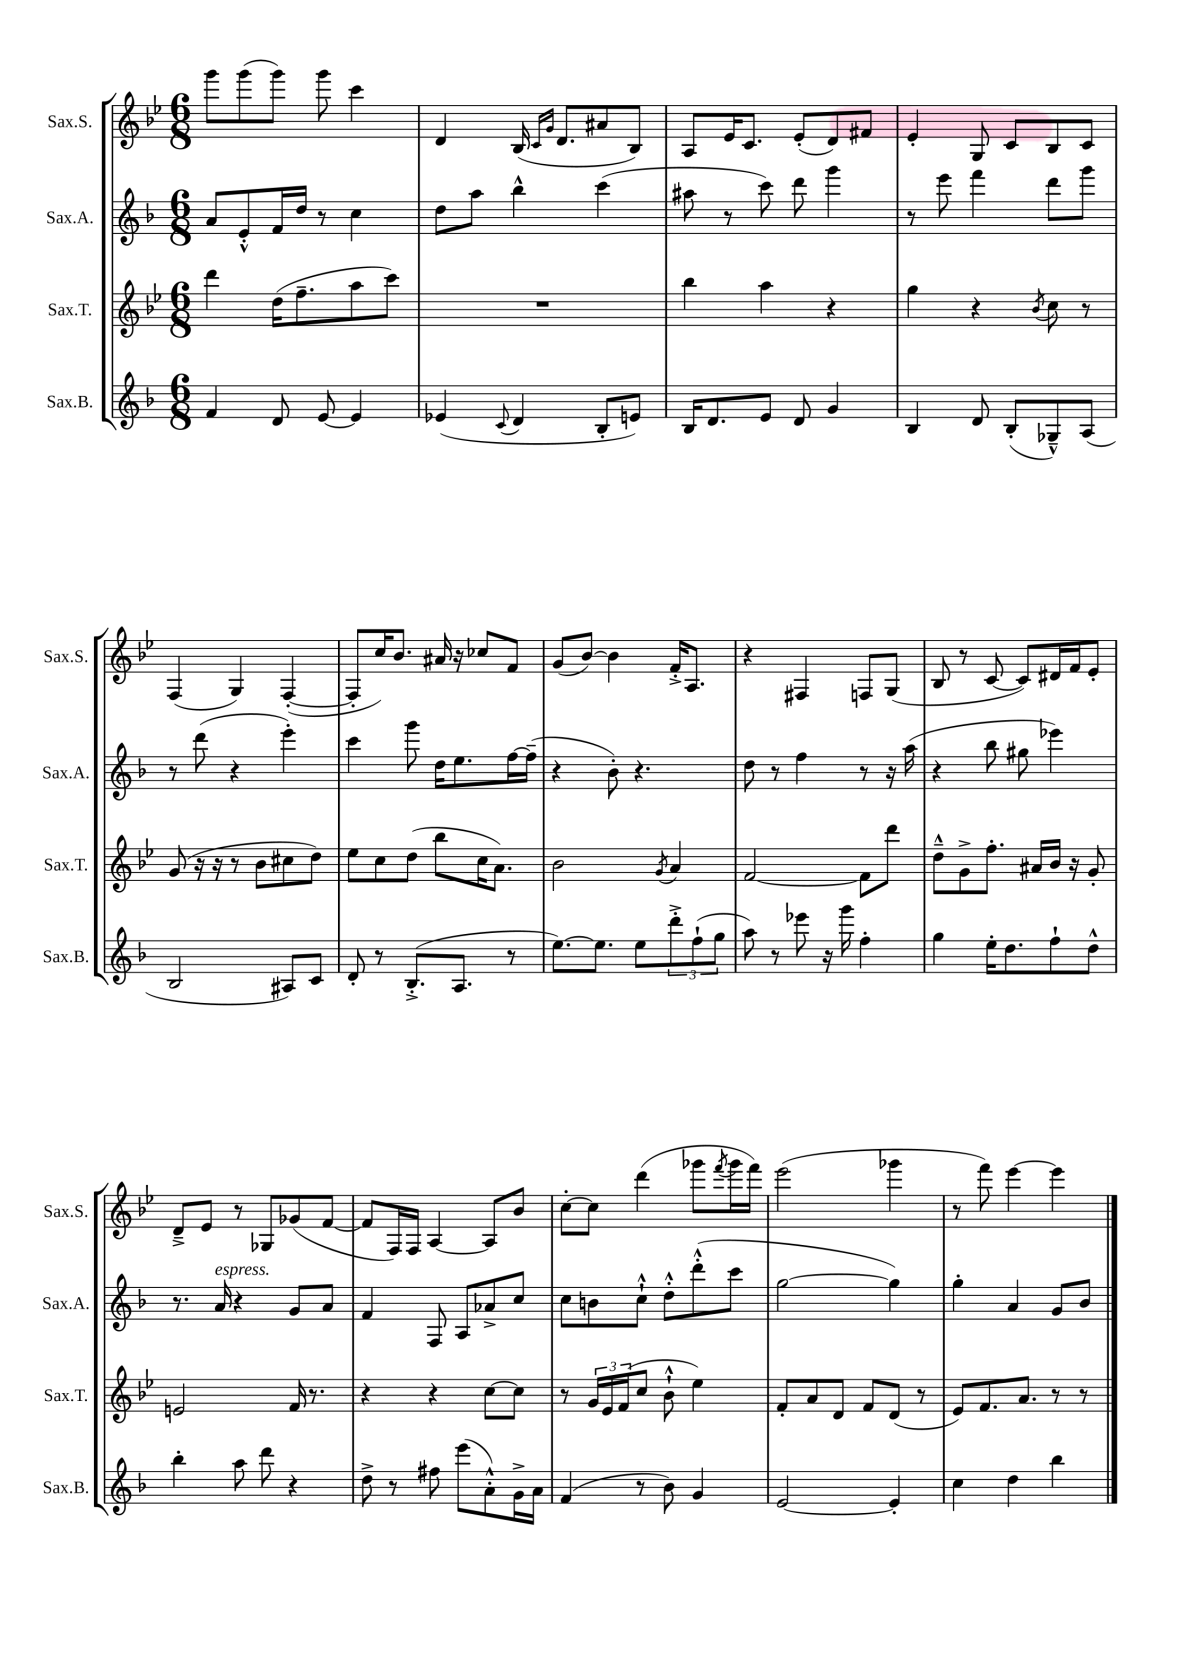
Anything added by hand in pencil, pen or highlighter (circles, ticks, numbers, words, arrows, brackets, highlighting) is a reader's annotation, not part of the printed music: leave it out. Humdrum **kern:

**kern	**kern	**kern	**kern
*staff4	*staff3	*staff2	*staff1
*clefG2	*clefG2	*clefG2	*clefG2
*k[b-]	*k[b-e-]	*k[b-]	*k[b-e-]
*M6/8	*M6/8	*M6/8	*M6/8
4f/	4ddd\	8a/L	8ggg\L
.	.	8e'^^/	(8ggg\
8d/	(16dd\LK	16f/L	8ggg\J)
.	8.ff~\	16dd/JJ	.
[8e/	.	8r	8ggg\
4e/]	8aa\	4cc\	4ccc\
.	8ccc\J)	.	.
=	=	=	=
(4e-/	2.r	8dd\L	4d/
.	.	8aa\J	.
8qqc/	.	.	.
4d/	.	4bb-^^\	(16B-/
.	.	.	16qqc/LL
.	.	.	16qqg/JJ
.	.	.	8.d/L
8B-'/L	.	(4ccc\	8a#/
8e/J)	.	.	8B-/J)
=	=	=	=
16B-/LK	4bb-\	8aa#\	8A/L
8.d/	.	.	.
.	.	8r	16e-/K
.	.	.	8.c/J
8e/J	4aa\	8ccc\)	.
8d/	.	8ddd\	(8e-'/L
4g/	4r	4ggg\	8d/)
.	.	.	8f#/J
=	=	=	=
4B-/	4gg\	8r	4e-'/
.	.	8eee\	.
8d/	4r	4fff\	8G/
(8B-'/L	.	.	8c/L
.	8qb-/	.	.
8G-~^^/)	8cc\	8ddd\L	8B-/
(8A/J	8r	8ggg\J	8c/J
=	=	=	=
2B-/	(8g/	8r	(4F/
.	16r	(8ddd\	.
.	16r	.	.
.	8r	4r	4G/)
.	8b-\L	.	.
8A#/L)	8cc#\	4eee'\)	([4F'/
8c/J	8dd\J)	.	.
=	=	=	=
8d'/	8ee-\L	4ccc\	8F'/]L
8r	8cc\	.	16cc/K)
.	.	.	8.b-/J
(8.B-'^/L	(8dd\J	8ggg\	.
.	8bb-\L	16dd\LK	16a#/
8.A/J	.	8.ee\	16r
.	16cc\K	.	8cc-/L
.	8.a\J)	.	.
8r	.	[16ff\L	8f/J
.	.	(16ff~\]JJ	.
=	=	=	=
[8.ee\L)	2b-\	4r	(8g/L
.	.	.	[8b-/J)
8.ee\]J	.	.	.
.	.	8b-'\)	4b-\]
8ee\L	.	4.r	.
.	8qg/	.	.
12ddd'^\	4a/	.	16f'^/LK
.	.	.	8.A/J
(12ff`\	.	.	.
12gg\J	.	.	.
=	=	=	=
8aa\)	[2f/	8dd\	4r
8r	.	8r	.
8eee-\	.	4ff\	4F#/
16r	.	.	.
16ggg\	.	.	.
4ff'\	8f\]L	8r	8F/L
.	8ddd\J	16r	(8G/J
.	.	(16aa\	.
=	=	=	=
4gg\	8dd~^^\L	4r	8B-/
.	8g^\	.	8r
16ee'\LK	8.ff'\J	8bb-\	[8c/
8.dd\	.	.	.
.	.	8gg#\	8c/]L)
.	16a#/LL	.	.
8ff`\	16b-/JJ	4eee-\)	16d#/L
.	16r	.	16f/J
8dd^^\J	8g'/	.	8e-'/J
=	=	=	=
4bb-'\	2e/	8.r	8d~^/L
.	.	.	8e-/J
.	.	16a/	.
8aa\	.	4r	8r
8ddd\	.	.	8G-/L
4r	16f/	8g/L	(8g-/
.	8.r	.	.
.	.	8a/J	[8f/J
=	=	=	=
8dd^\	4r	4f/	8f/]L
8r	.	.	16F/L)
.	.	.	16F/JJ
8ff#\	4r	8F/	[4A/
(8eee\L	.	8A/L	.
8a'^^\)	[8cc\L	8a-^/	8A/]L
16g^\L	8cc\]J	8cc/J	8b-/J
16a\JJ	.	.	.
=	=	=	=
(4f/	8r	8cc\L	[8cc'\L
.	24g/LL	8b\	8cc\]J
.	24e-/	.	.
.	(24f/J	.	.
8r	8cc/J	8cc`^^\J	(4ddd\
8b-\)	8b-`^^\	8dd'^^\L	.
4g/	4ee-\)	(8ddd'^^\	8ggg-\L
.	.	.	8qfff/
.	.	8ccc\J	16ggg-\L
.	.	.	16fff\JJ)
=	=	=	=
[2e/	8f'/L	[2gg\	(2eee-\
.	8a/	.	.
.	8d/J	.	.
.	8f/L	.	.
4e'/]	(8d/J	4gg\])	4ggg-\
.	8r	.	.
=	=	=	=
4cc\	8e-/L)	4gg'\	8r
.	8.f/	.	8fff\)
4dd\	.	4a/	[4eee-\
.	8.a/J	.	.
4bb-\	8r	8g/L	4eee-\]
.	8r	8b-/J	.
==	==	==	==
*-	*-	*-	*-
